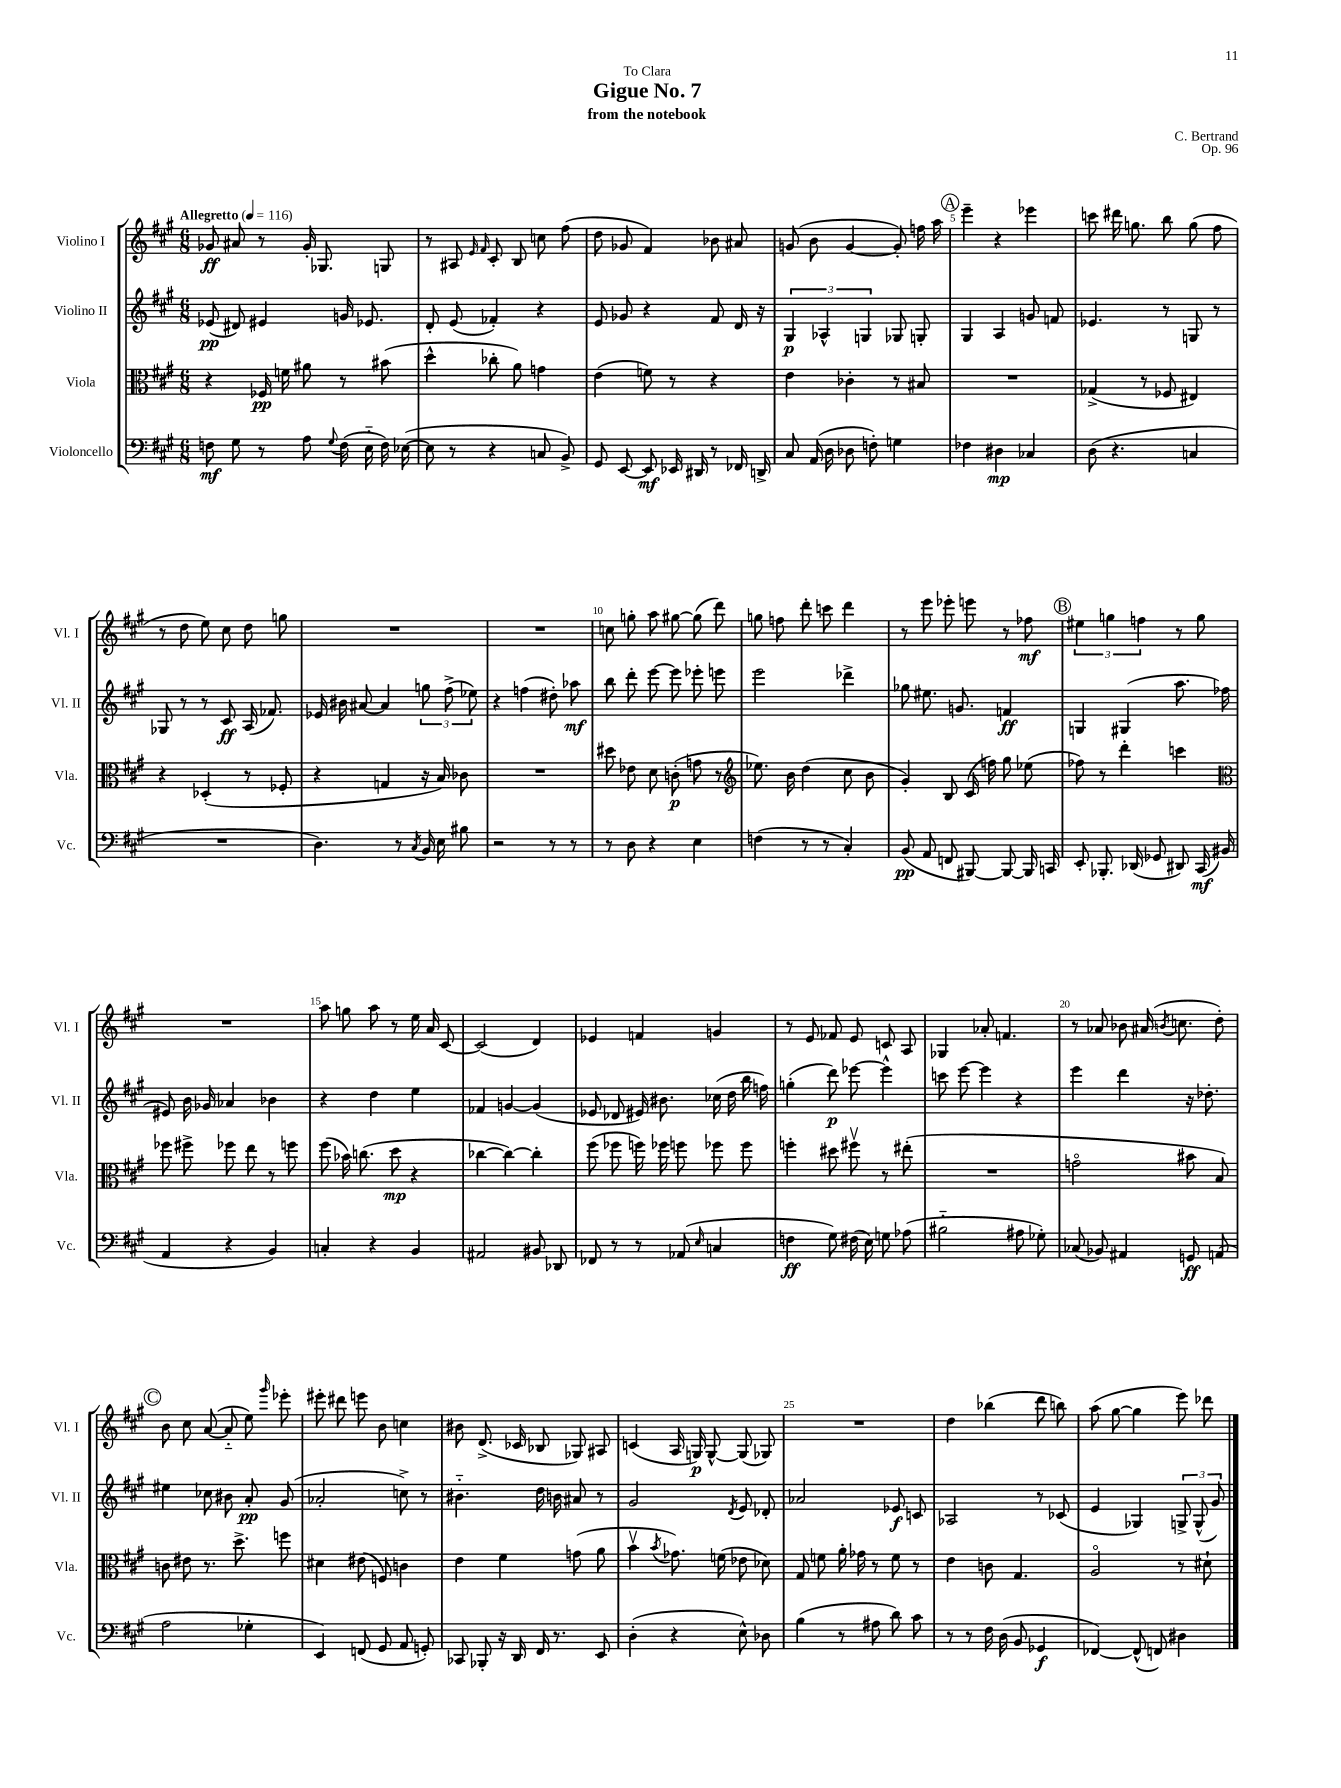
\header { title = "Gigue No. 7" composer = "C. Bertrand" subtitle = "from the notebook" dedication = "To Clara" opus = "Op. 96" }
<<
\new StaffGroup <<
\new Staff = "s0" \with { instrumentName = "Violino I" shortInstrumentName = "Vl. I" } {
    \clef treble \key a \major \numericTimeSignature \time 6/8 \tempo "Allegretto" 4 = 116
    \autoBeamOff ges'8\ff ais'8 r8 ges'16-. ges8. g8 |
    r8 ais8 \grace { e'16 fis'16 } cis'8-. b8 c''8 fis''8( |
    d''8 ges'8 fis'4) bes'8 ais'8 |
    g'8( b'8 g'4~ g'8-.) f''16 a''16 |
    \mark \markup { \circle "A" } e'''4-- r4 ees'''4 |
    c'''8 dis'''16 g''8. b''8 g''8( fis''8 |
    r8 d''8 e''8) cis''8 d''8 g''8 |
    R2. |
    R2. |
    c''8 g''8-. a''8 gis''8~ gis''8( d'''8) |
    g''8 f''8 d'''8-. c'''8 d'''4 |
    r8 e'''8 ees'''8-. e'''8 r8 fes''8\mf |
    \mark \markup { \circle "B" } \tuplet 3/2 { eis''4 g''4 f''4 } r8 g''8 |
    R2. |
    a''8 g''8 a''8 r8 e''16 a'16 cis'8~ |
    cis'2( d'4) |
    ees'4 f'4 g'4 |
    r8 e'8 fes'8 e'8 c'8 a8 |
    ges4 aes'8-. f'4. |
    r8 aes'8 bes'8 ais'16( \acciaccatura { b'8 } c''8. d''8-.) |
    \mark \markup { \circle "C" } b'8 cis''8 a'8~( a'8-_ e''8) \grace { gis'''16 } ees'''8-. |
    eis'''8-. dis'''8 e'''8 b'8 c''4 |
    bis'8 d'8.->( ces'16 bes8 ges8) ais8 |
    c'4( a16 g16\p) g8~-^ g8( ges8) |
    R2. |
    d''4 bes''4( d'''8 b''8) |
    a''8( gis''8~ gis''4 e'''8) des'''8 \bar "|." |
}
\new Staff = "s1" \with { instrumentName = "Violino II" shortInstrumentName = "Vl. II" } {
    \clef treble \key a \major \numericTimeSignature \time 6/8
    \autoBeamOff ees'8\pp( dis'8) eis'4 g'16 ees'8. |
    d'8-. e'8( fes'4-.) r4 |
    e'8 ges'8 r4 fis'8 d'16 r16 |
    \tuplet 3/2 { gis4\p aes4-^ g4 } ges8 g8-. |
    \mark \markup { \circle "A" } gis4 a4 g'8 f'8 |
    ees'4. r8 g8 r8 |
    ges8 r8 r8 cis'8\ff a16( fes'8.) |
    ees'16 bis'16 ais'8~ ais'4 \tuplet 3/2 { g''8 fis''8->( ees''8) } |
    r4 f''4( dis''8-.) aes''8\mf |
    b''8 d'''8-. e'''8~ e'''8 ees'''8-. e'''8 |
    e'''2 des'''4-> |
    ges''8 eis''8. g'8. f'4\ff |
    \mark \markup { \circle "B" } g4 gis4( a''8. fes''16 |
    eis'8) b'16 ges'16 aes'4 bes'4 |
    r4 d''4 e''4 |
    fes'4 g'4~ g'4( |
    ees'8 des'8 eis'16) bis'8. ces''16( d''16 b''16 f''16) |
    g''4-.( d'''8\p) ees'''8~ ees'''4-^ |
    c'''8 e'''8~ e'''4 r4 |
    e'''4 d'''4 r16 des''8.-. |
    \mark \markup { \circle "C" } eis''4 ces''8 bis'8 a'8-.\pp gis'8( |
    aes'2-. c''8->) r8 |
    bis'4.-_ d''16 b'16 ais'8 r8 |
    gis'2 \acciaccatura { d'8 } e'8 des'8-. |
    aes'2 ees'8\f c'8 |
    aes2 r8 ces'8( |
    e'4 ges4) \tuplet 3/2 { g8-> g8-^( gis'8) } \bar "|." |
}
\new Staff = "s2" \with { instrumentName = "Viola" shortInstrumentName = "Vla." } {
    \clef alto \key a \major \numericTimeSignature \time 6/8
    \autoBeamOff r4 fes16\pp f'16 ais'8 r8 bis'8( |
    d''4-^ ces''8-. a'8) g'4 |
    e'4( f'8) r8 r4 |
    e'4 ces'4-. r8 bis8 |
    \mark \markup { \circle "A" } R2. |
    ges4->( r8 fes8 eis4) |
    r4 des4-.( r8 fes8-. |
    r4 g4 r16 b16) ces'8 |
    R2. |
    dis''8 ees'8 d'8 c'8-.\p( g'8 r8 |
    \clef treble ees''8.) b'16 d''4( cis''8 b'8 |
    gis'4-.) b8 cis'16( f''16) gis''8 ees''8( |
    \mark \markup { \circle "B" } fes''8) r8 d'''4-. c'''4 |
    \clef alto fes''8 fis''8-> fes''8 e''8 r8 f''8 |
    fis''8( bes'16) c''8.( d''8\mp r4 |
    ces''4~ ces''4~) ces''4-. |
    fis''8( fes''8 f''16) fes''16 f''8 fes''8 fes''8 |
    f''4-. dis''8 fis''8\upbow r8 eis''8-.( |
    R2. |
    g'2\flageolet bis'8 b8) |
    \mark \markup { \circle "C" } c'8 eis'8 r8. d''8.-> f''8 |
    dis'4 eis'8( f8) c'4 |
    e'4 fis'4 g'8( a'8 |
    b'4\upbow \acciaccatura { b'8 } ges'8.) f'16( ees'8 des'8) |
    gis8 f'8 a'16-. ges'16 r8 f'8 r8 |
    e'4 c'8 gis4. |
    a2\flageolet r8 dis'8-! \bar "|." |
}
\new Staff = "s3" \with { instrumentName = "Violoncello" shortInstrumentName = "Vc." } {
    \clef bass \key a \major \numericTimeSignature \time 6/8
    \autoBeamOff f8\mf gis8 r8 a8 \appoggiatura { gis8 } f16( e16-_ f16) ees16~( |
    ees8 r8 r4 c8 b,8->) |
    gis,8 e,8~ e,8\mf ees,16 dis,16 r8 fes,16 d,16-> |
    cis8 a,16( d16 des8 f8-.) g4 |
    \mark \markup { \circle "A" } fes4 dis4\mp ces4 |
    d8( r4. c4 |
    R2. |
    d4.) r8 \acciaccatura { cis8 } b,16 e16 bis8 |
    r2 r8 r8 |
    r8 d8 r4 e4 |
    f4( r8 r8 cis4-.) |
    b,8\pp( a,8 f,8 bis,,8~) bis,,8~ bis,,16 c,16 |
    \mark \markup { \circle "B" } e,8-. bes,,8.-. des,16( ges,8 dis,8) cis,16\mf( bis,16 |
    a,4 r4 b,4) |
    c4-. r4 b,4 |
    ais,2 bis,8 des,8 |
    fes,8 r8 r8 aes,8( \grace { e16 } c4 |
    f4\ff gis8) fis16( e16) g8 aes8( |
    bis2-_ ais8 ges8-.) |
    ces8( bes,8) ais,4 g,8\ff a,8( |
    \mark \markup { \circle "C" } a2 ges4-. |
    e,4) f,8( gis,8 a,8 g,8-.) |
    ces,8 bes,,8-. r16 d,16 fis,16 r8. e,8 |
    d4-.( r4 e8-^) des8 |
    b4( r8 ais8 d'8) cis'8 |
    r8 r8 fis16 d16( b,8 ges,4\f |
    fes,4~) fes,8-^( f,8) dis4 \bar "|." |
}
>>
>>
\layout { \context { \Score \override BarNumber.break-visibility = ##(#f #t #t) barNumberVisibility = #(every-nth-bar-number-visible 5) } }
